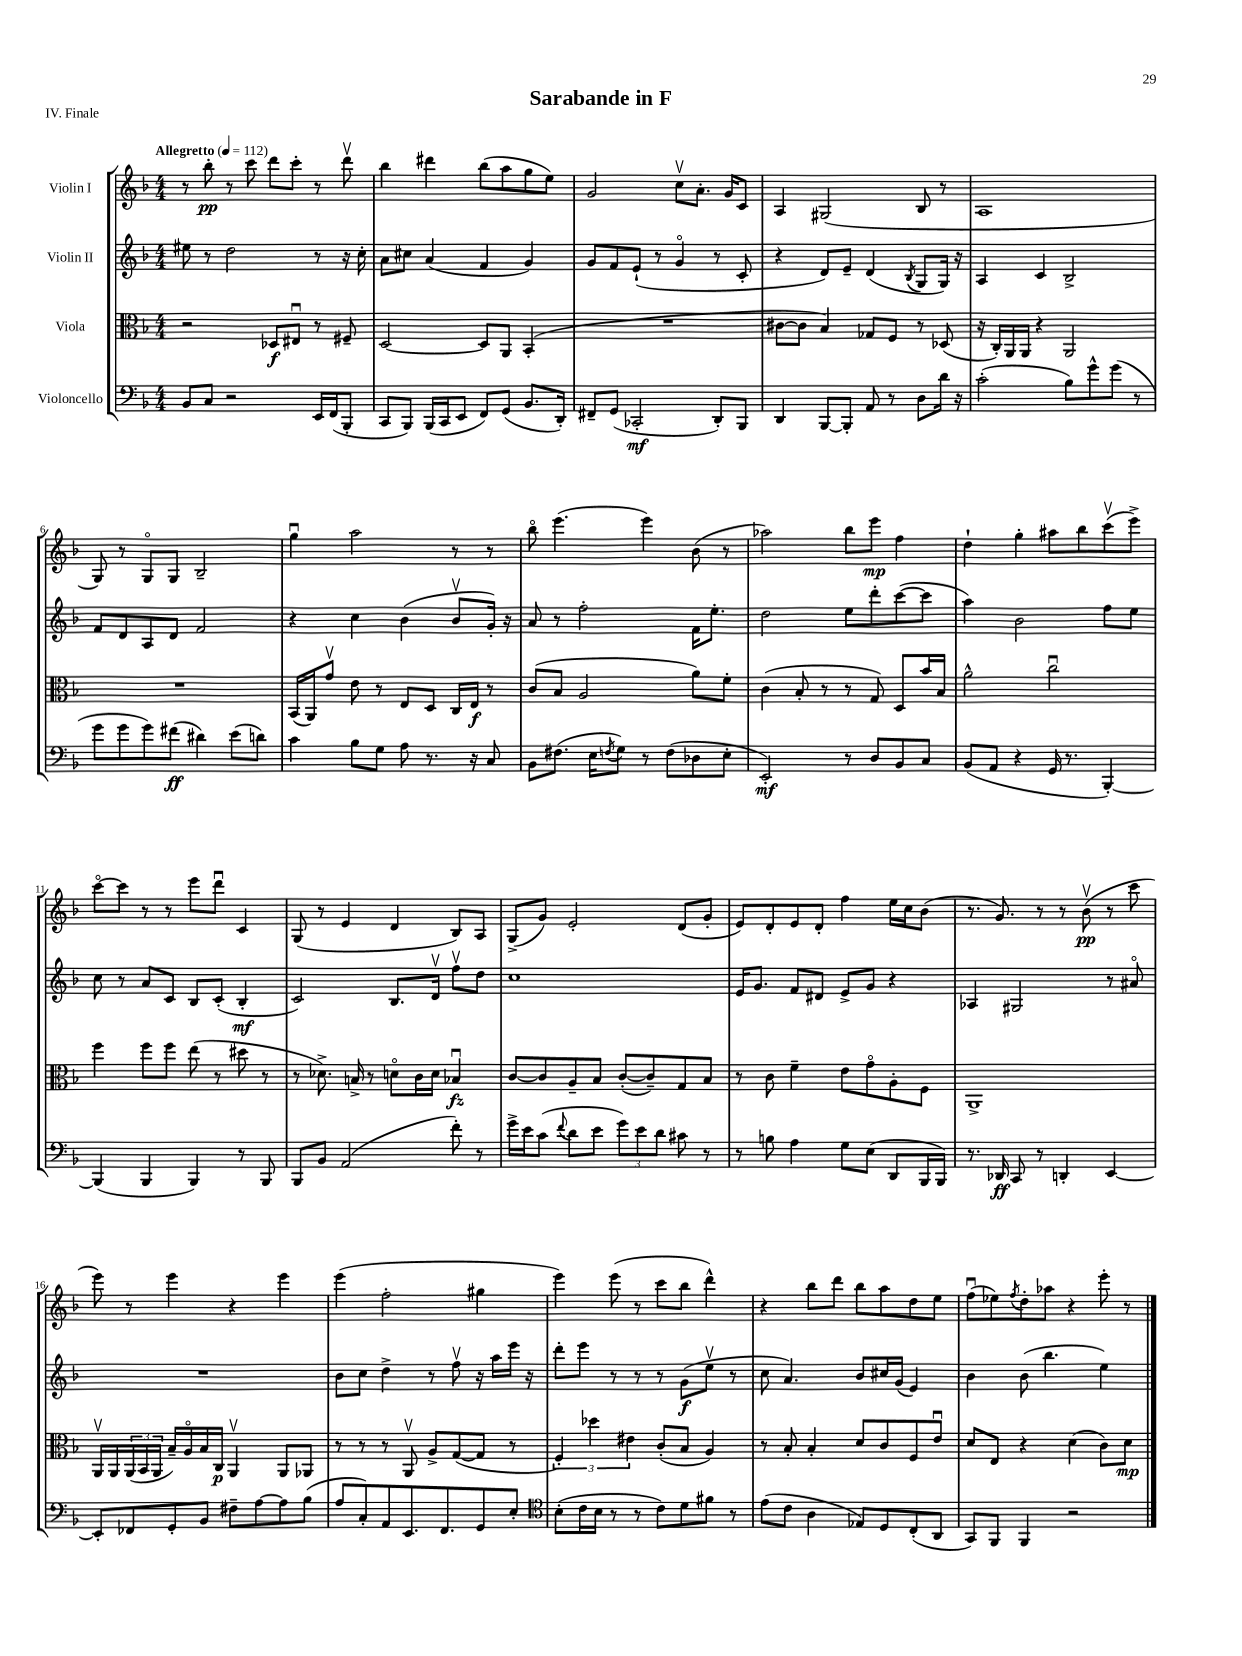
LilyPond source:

\header { title = "Sarabande in F" piece = "IV. Finale" }
<<
\new StaffGroup <<
\new Staff = "s0" \with { instrumentName = "Violin I" } {
    \clef treble \key f \major \numericTimeSignature \time 4/4 \tempo "Allegretto" 4 = 112
    r8 bes''8-.\pp r8 c'''8 d'''8 c'''8-. r8 d'''8\upbow |
    bes''4 dis'''4 bes''8( a''8 g''8 e''8) |
    g'2 c''8\upbow a'8.-. g'16 c'8 |
    a4 gis2( bes8 r8 |
    a1 |
    g8) r8 g8\flageolet g8 bes2-- |
    g''4\downbow a''2 r8 r8 |
    bes''8\flageolet e'''4.( e'''4) bes'8( r8 |
    aes''2) bes''8 e'''8\mp f''4 |
    d''4-! g''4-. ais''8 bes''8 c'''8\upbow( e'''8->) |
    c'''8~\flageolet c'''8 r8 r8 e'''8 d'''8\downbow c'4 |
    g8( r8 e'4 d'4 bes8) a8 |
    g8->( g'8) e'2-. d'8( g'8-. |
    e'8) d'8-. e'8 d'8-. f''4 e''16 c''16 bes'8( |
    r8. g'8.) r8 r8 bes'8\upbow\pp( r8 c'''8 |
    e'''8) r8 e'''4 r4 e'''4 |
    e'''4( f''2-. gis''4 |
    e'''4) e'''8( r8 c'''8 bes''8 d'''4-^) |
    r4 bes''8 d'''8 bes''8 a''8 d''8 e''8 |
    f''8\downbow( ees''8) \acciaccatura { f''8 } d''8-. aes''8 r4 e'''8-. r8 \bar "|." |
}
\new Staff = "s1" \with { instrumentName = "Violin II" } {
    \clef treble \key f \major \numericTimeSignature \time 4/4
    eis''8 r8 d''2 r8 r16 c''16-. |
    a'8 cis''8 a'4( f'4 g'4) |
    g'8 f'8 e'8-!( r8 g'4\flageolet r8 c'8-. |
    r4 d'8) e'8-- d'4( \acciaccatura { bes8 } g8 g16) r16 |
    a4 c'4 bes2-> |
    f'8 d'8 a8 d'8 f'2 |
    r4 c''4 bes'4( bes'8\upbow g'16-.) r16 |
    a'8 r8 f''2-. f'16 e''8.-. |
    d''2 e''8 d'''8-. c'''8~( c'''8 |
    a''4) bes'2 f''8 e''8 |
    c''8 r8 a'8 c'8 bes8 c'8-.( bes4-.\mf |
    c'2) bes8. d'16\upbow f''8\upbow d''8 |
    c''1 |
    e'16 g'8. f'8 dis'8 e'8-> g'8 r4 |
    aes4 gis2 r8 ais'8\flageolet |
    R1 |
    bes'8 c''8 d''4-> r8 f''8\upbow r16 a''16 e'''16 r16 |
    d'''8-. e'''8 r8 r8 r8 g'8\f( e''8\upbow r8 |
    c''8 a'4.) bes'8 cis''16 g'16( e'4) |
    bes'4 bes'8( bes''4. e''4) \bar "|." |
}
\new Staff = "s2" \with { instrumentName = "Viola" } {
    \clef alto \key f \major \numericTimeSignature \time 4/4
    r2 des8\f eis8\downbow r8 fis8-- |
    d2~ d8 a,8 bes,4-.( |
    R1 |
    cis'8~ cis'8 bes4) ges8 f8 r8 des8( |
    r16 c16-.) a,16 a,16 r4 a,2 |
    R1 |
    bes,16( a,16) g'8\upbow e'8 r8 e8 d8 c16 e16\f r8 |
    c'8( bes8 a2 a'8) f'8-. |
    c'4( bes8-. r8 r8 g8) d8 bes'16 bes16 |
    a'2-^ c''2\downbow |
    f''4 f''8 f''8 e''8( r8 dis''8 r8 |
    r8 des'8.->) b16-> r8 d'8\flageolet c'16 d'16 bes4\downbow\fz |
    c'8~ c'8 a8-- bes8 c'8~-.( c'8--) g8 bes8 |
    r8 c'8 f'4-- e'8 g'8\flageolet a8-. f8 |
    a,1-> |
    a,16\upbow a,16 \tuplet 3/2 { a,16( bes,16 a,16 } bes16--) a16\flageolet bes16 c16\p a,4\upbow a,8 aes,8 |
    r8 r8 r8 a,8\upbow a8-> g8~( g8 r8 |
    \tuplet 3/2 { f4-.) des''4 eis'4 } c'8-.( bes8 a4) |
    r8 bes8-. bes4-. d'8 c'8 f8 e'8\downbow |
    d'8 e8 r4 d'4( c'8) d'8\mp \bar "|." |
}
\new Staff = "s3" \with { instrumentName = "Violoncello" } {
    \clef bass \key f \major \numericTimeSignature \time 4/4
    bes,8 c8 r2 e,16 f,16( bes,,8-. |
    c,8 bes,,8) bes,,16( c,16 e,8 f,8) g,8( bes,8. d,16-.) |
    fis,8-- g,8( ces,2-.\mf d,8-.) bes,,8 |
    d,4 bes,,8~ bes,,8-. a,8 r8 d8 d'16 r16 |
    c'2-.( bes8) g'8-^ g'8( r8 |
    g'8 g'8 g'8) fis'8\ff( dis'4) e'8( d'8) |
    c'4 bes8 g8 a8 r8. r16 c8 |
    bes,8 fis8.( e16 \acciaccatura { f8 } g8) r8 f8( des8 e8-. |
    e,2-.\mf) r8 d8 bes,8 c8 |
    bes,8( a,8 r4 g,16 r8. bes,,4~-.) |
    bes,,4( bes,,4 bes,,4) r8 bes,,8 |
    bes,,8 bes,8 a,2( f'8-.) r8 |
    g'16-> e'16 c'8( \appoggiatura { f'8 } d'8 e'8 \tuplet 3/2 { g'8) e'8 d'8 } cis'8 r8 |
    r8 b8 a4 g8 e8( d,8 bes,,16 bes,,16) |
    r8. des,16\ff c,8 r8 d,4-. e,4~ |
    e,8-. fes,8 g,8-. bes,8 fis8-- a8~ a8 bes8( |
    a8 c8-.) a,8 e,8. f,8. g,8 e8-. |
    \clef tenor bes8-.( c'16 bes16 r8 r8 c'8) d'8 fis'8 r8 |
    e'8( c'8 a4 ees8) d8 c8-.( a,8 |
    g,8) f,8 f,4 r2 \bar "|." |
}
>>
>>
